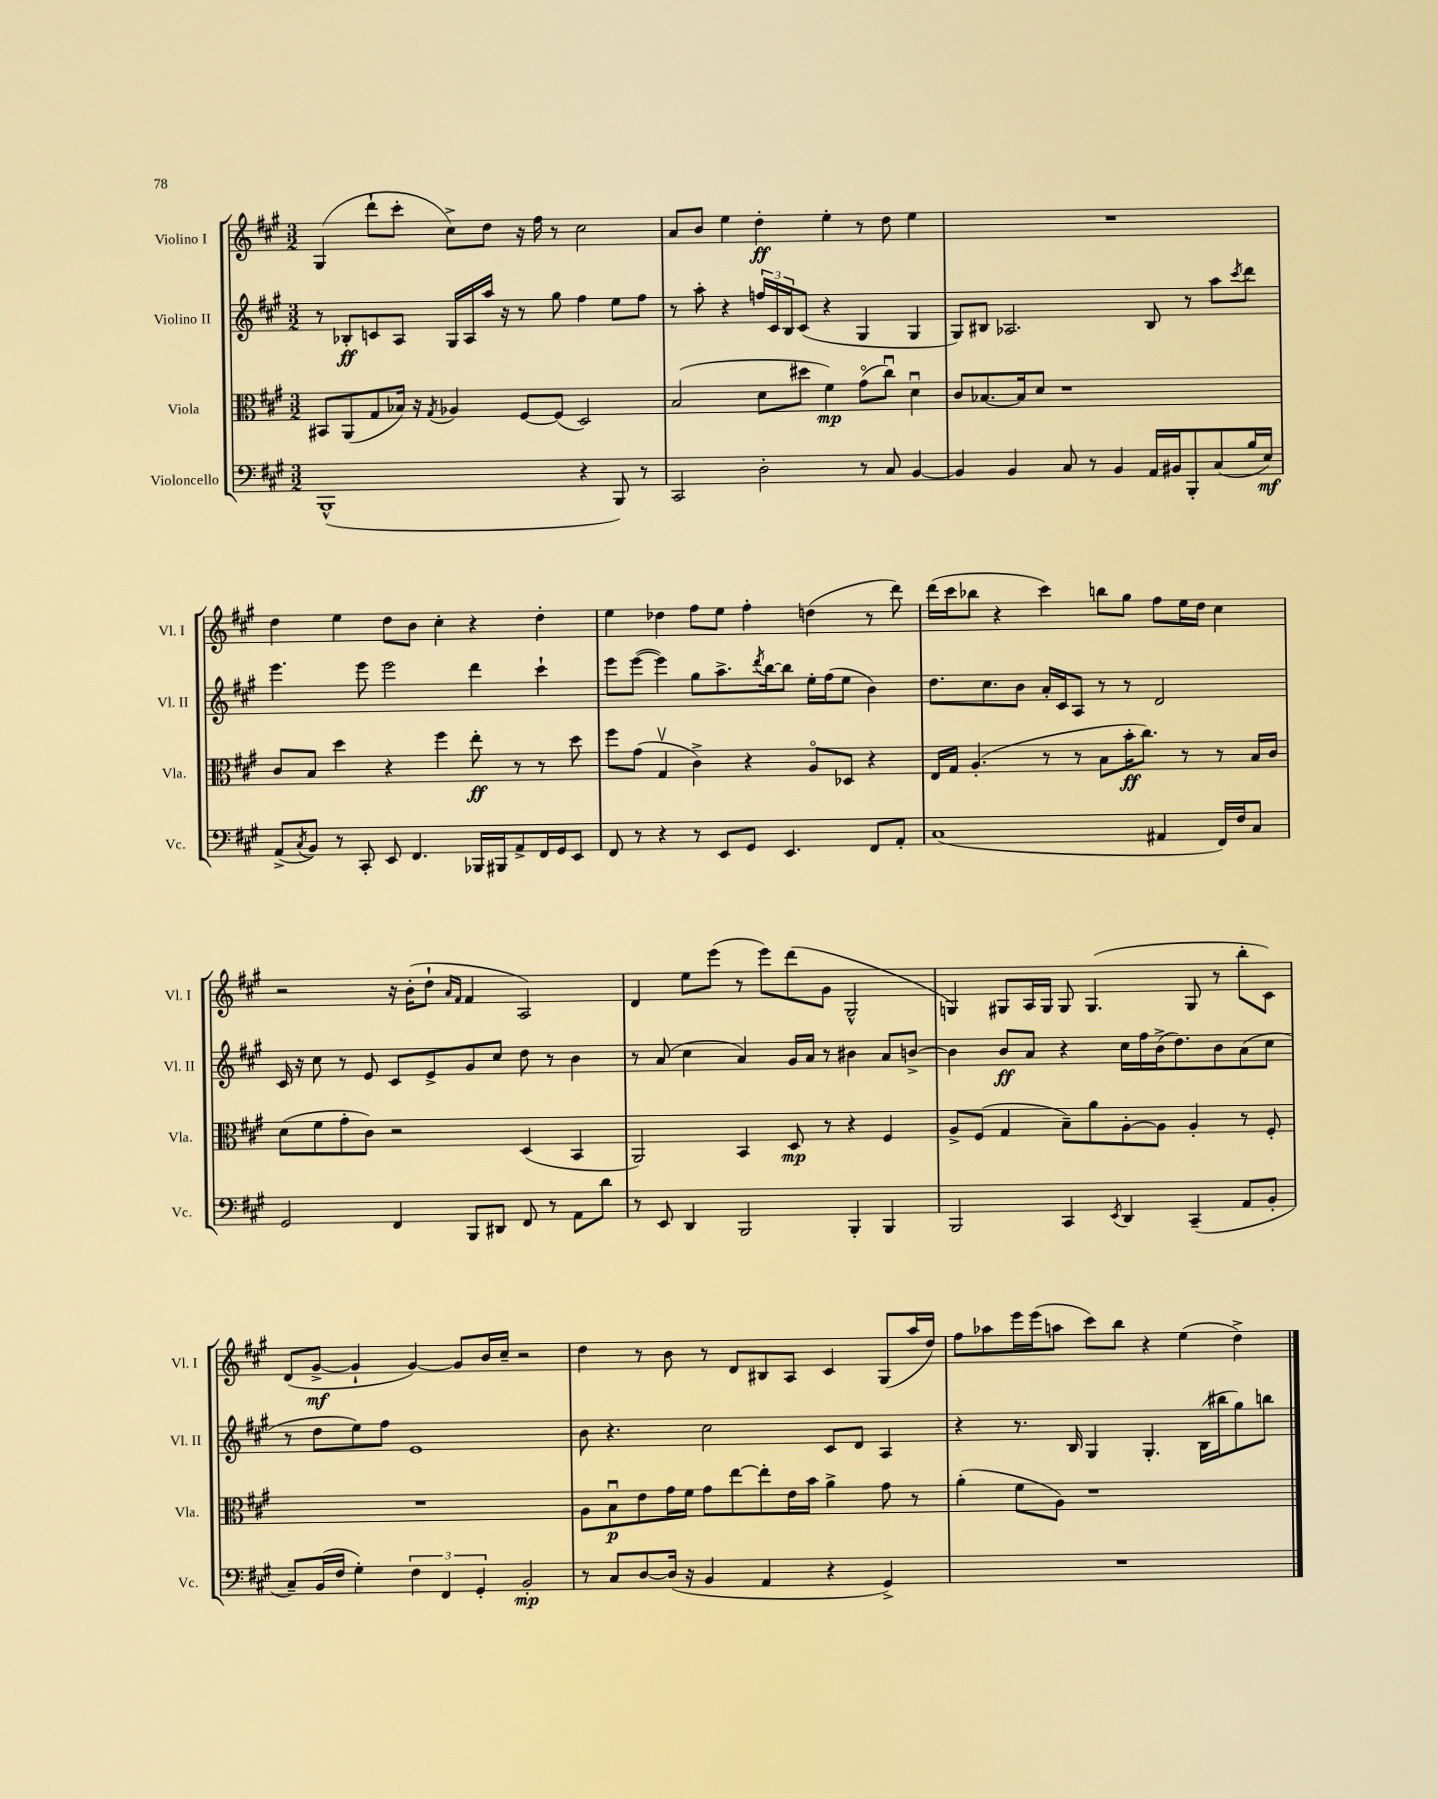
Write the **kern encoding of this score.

**kern	**dynam	**kern	**dynam	**kern	**dynam	**kern	**dynam
*part4	*part4	*part3	*part3	*part2	*part2	*part1	*part1
*staff4	*staff4	*staff3	*staff3	*staff2	*staff2	*staff1	*staff1
*I"Violoncello	*	*I"Viola	*	*I"Violino II	*	*I"Violino I	*
*I'Vc.	*	*I'Vla.	*	*I'Vl. II	*	*I'Vl. I	*
*clefF4	*	*clefC3	*	*clefG2	*	*clefG2	*
*k[f#c#g#]	*	*k[f#c#g#]	*	*k[f#c#g#]	*	*k[f#c#g#]	*
*M3/2	*	*M3/2	*	*M3/2	*	*M3/2	*
=122	=122	=122	=122	=122	=122	=122	=122
(1BBB^^	.	8BB#X/L	.	8r	.	(4G#/	.
.	.	(8AA/	.	8B-X'/L	ff	.	.
.	.	8G#/	.	8cn/	.	8ddd`\L	.
.	.	16B-X/Jk)	.	8A/J	.	8ccc#'\J	.
.	.	16r	.	.	.	.	.
.	.	8qG#/	.	.	.	.	.
.	.	4A-X/	.	16G#/LL	.	8cc#^\L)	.
.	.	.	.	16A/	.	.	.
.	.	.	.	16aa/JJ	.	8dd\J	.
.	.	.	.	16r	.	.	.
.	.	[8F#/L	.	8r	.	16r	.
.	.	.	.	.	.	16ff#\	.
.	.	(8F#/J]	.	8gg#\	.	8r	.
4r	.	2D/)	.	4ff#\	.	2cc#\	.
8BBB/)	.	.	.	8ee\L	.	.	.
8r	.	.	.	8ff#\J	.	.	.
=123	=123	=123	=123	=123	=123	=123	=123
2CC#/	.	(2B/	.	8r	.	8a/L	.
.	.	.	.	8aa'\	.	8b/J	.
.	.	.	.	4r	.	4ee\	.
2D'\	.	8d\L	.	24ffn/LL	.	4dd'\	ff
.	.	.	.	24c#/	.	.	.
.	.	.	.	24B/J	.	.	.
.	.	8dd#X\J	.	(8c#/J	.	.	.
.	.	4f#\)	mp	4r	.	4ee'\	.
8r	.	(8g#\L	.	4G#/	.	8r	.
8C#/	.	8cc#u\J)	.	.	.	8dd\	.
[4BB/	.	4du\	.	4G#/	.	4ee\	.
=124	=124	=124	=124	=124	=124	=124	=124
4BB/]	.	8c#/L	.	8G#/L)	.	1.r	.
.	.	[8.B-X/	.	8B#X/J	.	.	.
4BB/	.	.	.	2.A-X/	.	.	.
.	.	16B-/k]	.	.	.	.	.
.	.	8d/J	.	.	.	.	.
8C#/	.	1r	.	.	.	.	.
8r	.	.	.	.	.	.	.
4BB/	.	.	.	.	.	.	.
16AA/LL	.	.	.	8B#/	.	.	.
16BB#X/J	.	.	.	.	.	.	.
8BBB'/	.	.	.	8r	.	.	.
(8C#/	.	.	.	8aa\L	.	.	.
.	.	.	.	8qccc#/	.	.	.
16B/L	.	.	.	8ddd\J	.	.	.
16E/JJ)	mf	.	.	.	.	.	.
!!LO:LB:g=z
=125	=125	=125	=125	=125	=125	=125	=125
(8AA^/L	.	8c#/L	.	4.eee\	.	4dd\	.
8qC#/	.	.	.	.	.	.	.
8BB/J)	.	8B/J	.	.	.	.	.
8r	.	4dd\	.	.	.	4ee\	.
8CC#'/	.	.	.	8eee\	.	.	.
8EE/	.	4r	.	2eee\	.	8dd\L	.
4.FF#/	.	.	.	.	.	8b\J	.
.	.	4ff#\	.	.	.	4cc#'\	.
16BBB-X/LL	.	8ee'\	ff	4ddd\	.	4r	.
16BBB#X/J	.	.	.	.	.	.	.
8AA^/	.	8r	.	.	.	.	.
16FF#/L	.	8r	.	4ccc#`\	.	4dd'\	.
16GG#/J	.	.	.	.	.	.	.
8EE/J	.	8dd\	.	.	.	.	.
=126	=126	=126	=126	=126	=126	=126	=126
8FF#/	.	8ff#\L	.	8eee\L	.	4ee\	.
8r	.	(8g#\J	.	([8eee\J	.	.	.
4r	.	4G#v/	.	4eee\])	.	4dd-X\	.
8r	.	4c#^\)	.	8gg#\L	.	8ff#\L	.
8EE/L	.	.	.	8.aa^\	.	8ee\J	.
8GG#/J	.	4r	.	.	.	4ff#'\	.
.	.	.	.	8qddd/	.	.	.
.	.	.	.	[16bb\k	.	.	.
4.EE/	.	.	.	8bb\J]	.	.	.
.	.	8A/L	.	16ee'\LL	.	(4ddn\	.
.	.	.	.	(16ff#\J	.	.	.
.	.	8D-X/J	.	8ee\J	.	.	.
8FF#/L	.	4r	.	4b\)	.	8r	.
8AA'/J	.	.	.	.	.	8ddd\)	.
=127	=127	=127	=127	=127	=127	=127	=127
(1C#	.	16E/LL	.	8.dd\L	.	(16ddd\LL	.
.	.	16G#/JJ	.	.	.	16ccc#\J	.
.	.	(4.A'/	.	.	.	8bb-X\J	.
.	.	.	.	8.cc#\	.	.	.
.	.	.	.	.	.	4r	.
.	.	.	.	8b\J	.	.	.
.	.	8r	.	16a'/LL	.	4ccc#\)	.
.	.	.	.	16c#/J	.	.	.
.	.	8r	.	8A/J	.	.	.
.	.	8B\L	.	8r	.	8bbn\L	.
.	.	16b'\K	ff	8r	.	8gg#\J	.
.	.	8.cc#\J)	.	.	.	.	.
4AA#X/	.	.	.	2d/	.	8ff#\L	.
.	.	8r	.	.	.	16ee\L	.
.	.	.	.	.	.	16dd\JJ	.
16FF#/LL)	.	8r	.	.	.	4cc#\	.
16F#/J	.	.	.	.	.	.	.
8C#/J	.	16B/LL	.	.	.	.	.
.	.	16c#/JJ	.	.	.	.	.
!!LO:LB:g=z
=128	=128	=128	=128	=128	=128	=128	=128
2GG#/	.	(8d\L	.	16c#/	.	2r	.
.	.	.	.	16r	.	.	.
.	.	8f#\	.	8cc#\	.	.	.
.	.	8g#'\	.	8r	.	.	.
.	.	8c#\J)	.	8e/	.	.	.
4FF#/	.	2r	.	8c#/L	.	16r	.
.	.	.	.	.	.	(16b'\KL	.
.	.	.	.	8e^/	.	8dd`\J	.
.	.	.	.	.	.	16qqa/LL	.
.	.	.	.	.	.	16qqf#/JJ	.
8BBB/L	.	.	.	8g#/	.	4f#/	.
8DD#X/J	.	.	.	8cc#/J	.	.	.
8FF#/	.	(4D/	.	8dd\	.	2A/)	.
8r	.	.	.	8r	.	.	.
8AA\L	.	4BB/	.	4b\	.	.	.
8d\J	.	.	.	.	.	.	.
=129	=129	=129	=129	=129	=129	=129	=129
8r	.	2AA/)	.	8r	.	4d/	.
8EE/	.	.	.	(8a/	.	.	.
4DD/	.	.	.	4cc#\	.	8ee\L	.
.	.	.	.	.	.	(8eee\J	.
2BBB/	.	4BB/	.	4a/)	.	8r	.
.	.	.	.	.	.	8eee\L)	.
.	.	8D/	mp	16g#/LL	.	(8ddd\	.
.	.	.	.	16a/JJ	.	.	.
.	.	8r	.	8r	.	8g#\J	.
4BBB'/	.	4r	.	4b#X\	.	2G#^^/	.
4BBB/	.	4F#/	.	8a/L	.	.	.
.	.	.	.	[8bn^/J	.	.	.
=130	=130	=130	=130	=130	=130	=130	=130
2BBB/	.	8A^/L	.	4b\]	.	4Gn/)	.
.	.	(8F#/J	.	.	.	.	.
.	.	4G#/	.	8b/L	ff	8G#X/L	.
.	.	.	.	8a/J	.	16A/L	.
.	.	.	.	.	.	16G#/JJ	.
4CC#/	.	8B~\L)	.	4r	.	8G#/	.
.	.	8a\	.	.	.	(4.G#/	.
8qEE/	.	.	.	.	.	.	.
4DD/	.	[8A'\	.	16cc#\LL	.	.	.
.	.	.	.	16ff#\	.	.	.
.	.	8A\J]	.	(16b^\J	.	.	.
.	.	.	.	8.dd\)	.	.	.
(4CC#~/	.	4A'/	.	.	.	8G#/	.
.	.	.	.	8b\	.	8r	.
8AA/L	.	8r	.	(8a\	.	8bb'\L	.
8BB'/J	.	8F#'/	.	8cc#\J	.	8c#\J)	.
!!LO:LB:g=z
=131	=131	=131	=131	=131	=131	=131	=131
8C#~/L)	.	1.r	.	8r	.	(8d/L	.
(16BB/L	.	.	.	8dd\L	.	[8g#^/J	mf
16F#/JJ	.	.	.	.	.	.	.
4G#'\)	.	.	.	8ee\)	.	4g#`/]	.
.	.	.	.	8ff#\J	.	.	.
6F#\	.	.	.	1e	.	[4g#/)	.
6FF#/	.	.	.	.	.	.	.
.	.	.	.	.	.	8g#/L]	.
6GG#'/	.	.	.	.	.	.	.
.	.	.	.	.	.	16b/L	.
.	.	.	.	.	.	16cc#~/JJ	.
2BB'/	mp	.	.	.	.	2r	.
=132	=132	=132	=132	=132	=132	=132	=132
8r	.	8A\L	.	8b\	.	4dd\	.
8C#/L	.	8Bu\	p	4.r	.	.	.
[8D/	.	8e\	.	.	.	8r	.
(16D/Jk]	.	16g#\L	.	.	.	8b\	.
16r	.	16f#\JJ	.	.	.	.	.
4BB/	.	8g#\L	.	2cc#\	.	8r	.
.	.	[8ee\	.	.	.	8d/L	.
4AA/	.	8ee'\]	.	.	.	8B#X/	.
.	.	16e\L	.	.	.	8A/J	.
.	.	16b\JJ	.	.	.	.	.
4r	.	4a^\	.	8c#/L	.	4c#/	.
.	.	.	.	8d/J	.	.	.
4GG#^/)	.	8g#\	.	4A/	.	(8G#/L	.
.	.	8r	.	.	.	16aa/L	.
.	.	.	.	.	.	16dd/JJ)	.
=133	=133	=133	=133	=133	=133	=133	=133
1.r	.	(4a'\	.	4r	.	8ff#\L	.
.	.	.	.	.	.	8aa-X\	.
.	.	8f#\L	.	8.r	.	16eee\L	.
.	.	.	.	.	.	(16eee\J	.
.	.	8A\J)	.	.	.	8aan\J	.
.	.	.	.	16B/	.	.	.
.	.	1r	.	4G#/	.	8ccc#\L)	.
.	.	.	.	.	.	8bb\J	.
.	.	.	.	4.G#'/	.	4r	.
.	.	.	.	.	.	(4ee\	.
.	.	.	.	(16B\LL	.	.	.
.	.	.	.	16bb#X\J	.	.	.
.	.	.	.	8gg#\)	.	4dd^\)	.
.	.	.	.	8bbn\J	.	.	.
==	==	==	==	==	==	==	==
*-	*-	*-	*-	*-	*-	*-	*-
